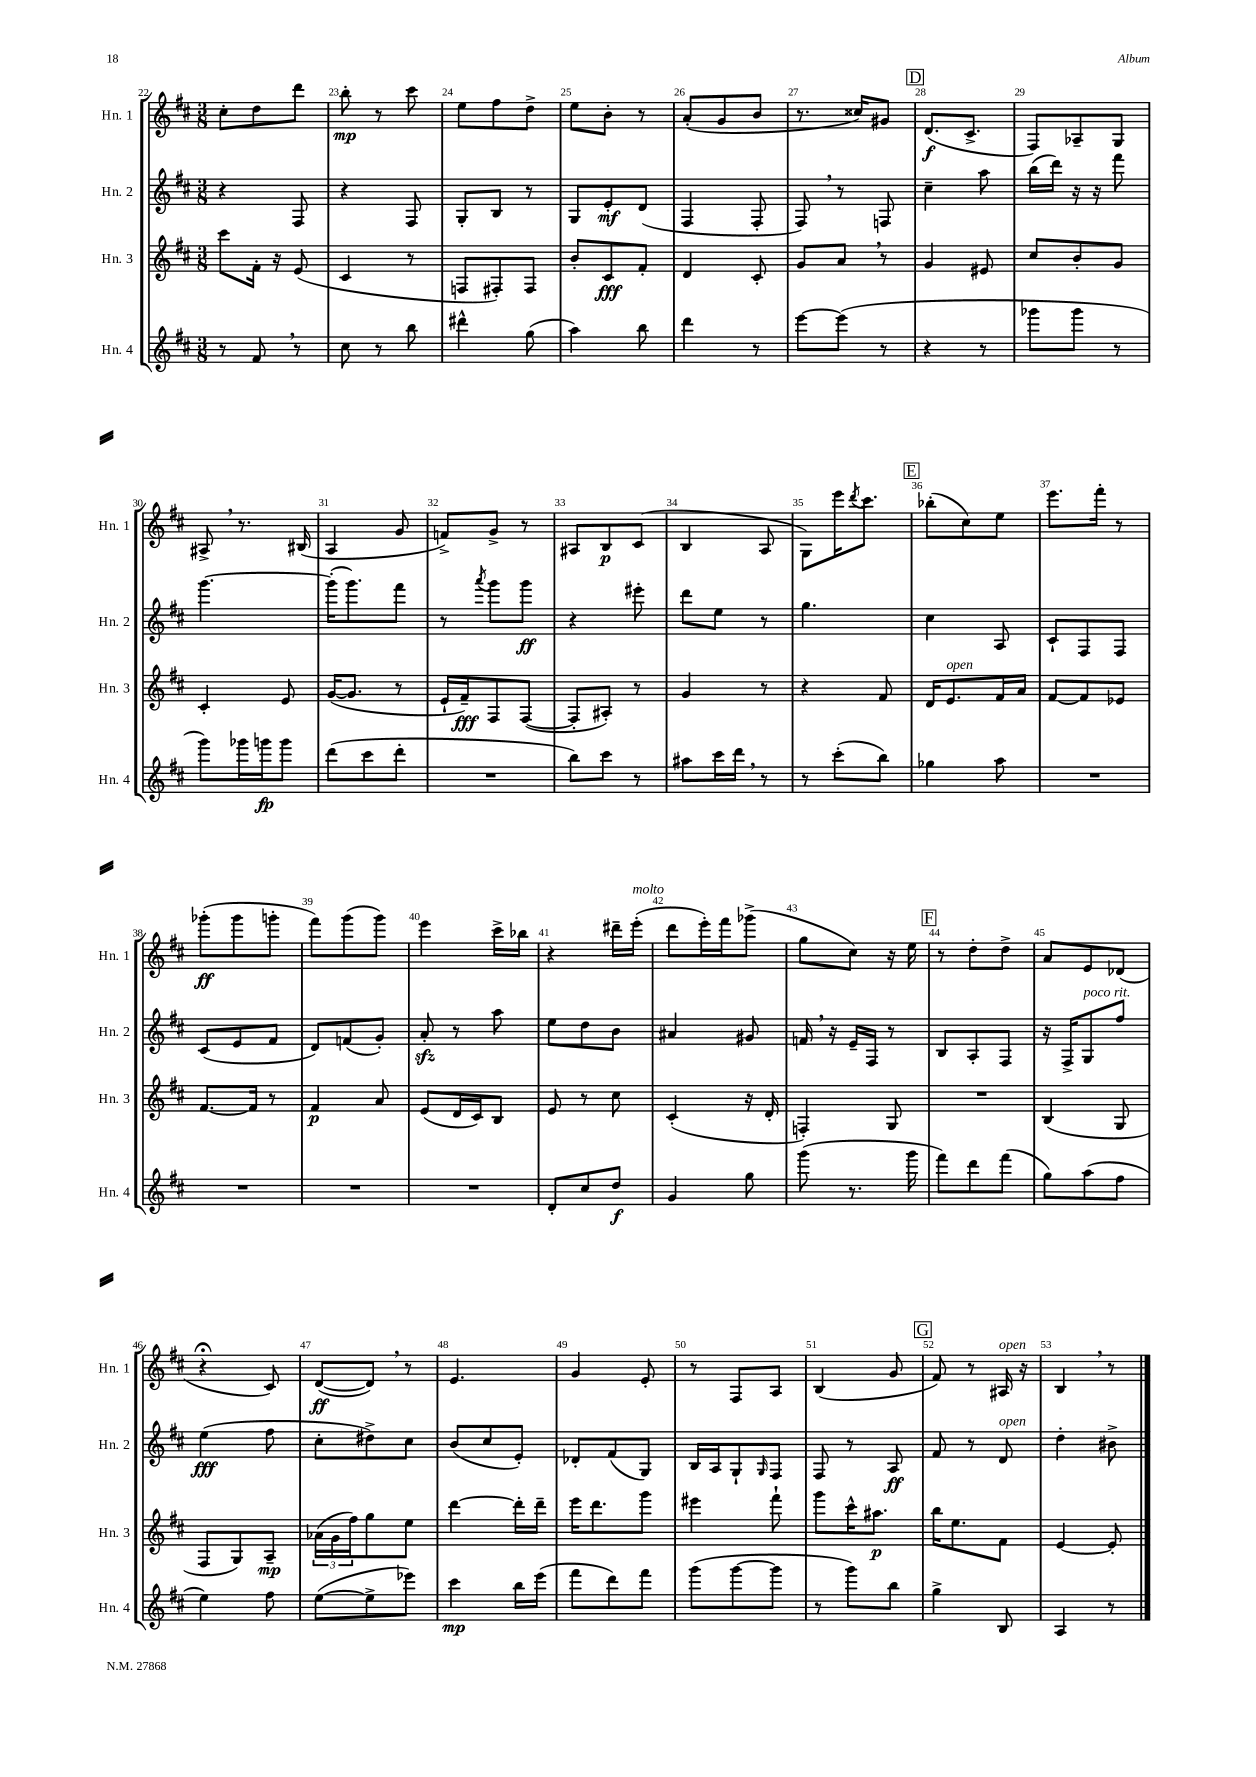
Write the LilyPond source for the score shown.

<<
\new StaffGroup <<
\new Staff = "s0" \with { instrumentName = "Hn. 1" shortInstrumentName = "Hn. 1" } {
    \clef treble \key d \major \numericTimeSignature \time 3/8
    cis''8-. d''8 d'''8 |
    b''8-.\mp r8 cis'''8 |
    e''8 fis''8 d''8-> |
    e''8 b'8-. r8 |
    a'8-.( g'8 b'8 |
    r8. cisis''16) gis'8 |
    \mark \markup { \box "D" } d'8.\f( cis'8.-> |
    fis8) aes8-- g8 |
    ais8-> \breathe r8. bis16( |
    a4 g'8 |
    f'8->) g'8-> r8 |
    ais8 b8\p cis'8( |
    b4 a8 |
    g8) e'''16 \acciaccatura { d'''8 } cis'''8. |
    \mark \markup { \box "E" } bes''8-.( cis''8) e''8 |
    e'''8. fis'''16-. r8 |
    ges'''8-.\ff( ges'''8 g'''8-. |
    fis'''8) g'''8( g'''8) |
    e'''4 cis'''16-> bes''16 |
    r4 dis'''16-- e'''16-.^\markup { \italic "molto" }( |
    d'''8 e'''16-.) fis'''16 ges'''8->( |
    g''8 cis''8) r16 e''16 |
    \mark \markup { \box "F" } r8 d''8-. d''8-> |
    a'8 e'8 des'8( |
    r4\fermata cis'8) |
    d'8~\ff( d'8) \breathe r8 |
    e'4. |
    g'4 e'8-. |
    r8 fis8 a8 |
    b4( g'8 |
    \mark \markup { \box "G" } fis'8) r8 ais16^\markup { \italic "open" } r16 |
    b4 \breathe r8 \bar "|." |
}
\new Staff = "s1" \with { instrumentName = "Hn. 2" shortInstrumentName = "Hn. 2" } {
    \clef treble \key d \major \numericTimeSignature \time 3/8
    r4 fis8 |
    r4 fis8 |
    g8-. b8 r8 |
    g8 e'8-.\mf d'8( |
    fis4 fis8-. |
    fis8) \breathe r8 f8 |
    \mark \markup { \box "D" } cis''4-- a''8 |
    b''16( d'''16) r16 r16 fis'''8 |
    g'''4.~ |
    g'''16-.( g'''8.) fis'''8 |
    r8 \acciaccatura { a'''8 } g'''8 g'''8\ff |
    r4 eis'''8-. |
    d'''8 e''8 r8 |
    g''4. |
    \mark \markup { \box "E" } cis''4 a8 |
    cis'8-! fis8 fis8 |
    cis'8( e'8 fis'8 |
    d'8) f'8( g'8-.) |
    a'8-.\sfz r8 a''8 |
    e''8 d''8 b'8 |
    ais'4 gis'8 |
    f'16 \breathe r16 e'16-- fis16 r8 |
    \mark \markup { \box "F" } b8 a8-. fis8 |
    r16 fis16-> g8^\markup { \italic "poco rit." } fis''8 |
    e''4\fff( fis''8 |
    cis''8-. dis''8->) cis''8 |
    b'8( cis''8 e'8-.) |
    des'8-. fis'8( g8) |
    b16 a16 g8-! \grace { g16 } fis8 |
    fis8 r8 a8\ff |
    \mark \markup { \box "G" } fis'8 r8 d'8^\markup { \italic "open" } |
    d''4-. bis'8-> \bar "|." |
}
\new Staff = "s2" \with { instrumentName = "Hn. 3" shortInstrumentName = "Hn. 3" } {
    \clef treble \key d \major \numericTimeSignature \time 3/8
    cis'''8 fis'16-. r16 e'8( |
    cis'4 r8 |
    f8 fis8-.) fis8 |
    b'8-. cis'8\fff fis'8-. |
    d'4 cis'8-. |
    g'8 a'8 \breathe r8 |
    \mark \markup { \box "D" } g'4 eis'8 |
    cis''8 b'8-. g'8 |
    cis'4-. e'8 |
    g'16~( g'8. r8 |
    e'16-! fis'16--\fff) fis8 fis8~( |
    fis8-. ais8-.) r8 |
    g'4 r8 |
    r4 fis'8 |
    \mark \markup { \box "E" } d'16 e'8.^\markup { \italic "open" } fis'16 a'16 |
    fis'8~ fis'8 ees'8 |
    fis'8.~ fis'16 r8 |
    fis'4\p a'8 |
    e'8( d'16 cis'16) b8 |
    e'8 r8 cis''8 |
    cis'4-.( r16 d'16-. |
    f4-.) g8 |
    \mark \markup { \box "F" } R4. |
    b4( g8 |
    fis8 g8) a8--\mp |
    \tuplet 3/2 { aes'16( g'16 fis''16) } g''8 e''8 |
    d'''4~ d'''16-. d'''16-- |
    e'''16 d'''8. g'''8 |
    eis'''4 fis'''8-! |
    g'''8 cis'''16-^ ais''8.\p |
    \mark \markup { \box "G" } b''16 e''8. fis'8 |
    e'4~ e'8-. \bar "|." |
}
\new Staff = "s3" \with { instrumentName = "Hn. 4" shortInstrumentName = "Hn. 4" } {
    \clef treble \key d \major \numericTimeSignature \time 3/8
    r8 fis'8 \breathe r8 |
    cis''8 r8 b''8 |
    dis'''4-^ g''8( |
    a''4) b''8 |
    d'''4 r8 |
    e'''8~ e'''8( r8 |
    \mark \markup { \box "D" } r4 r8 |
    ges'''8 ges'''8 r8 |
    g'''8) ges'''16 g'''16\fp g'''8 |
    d'''8( cis'''8 d'''8-. |
    R4. |
    b''8) cis'''8 r8 |
    ais''8 cis'''16 d'''16 \breathe r8 |
    r8 cis'''8-.( b''8) |
    \mark \markup { \box "E" } ges''4 a''8 |
    R4. |
    R4. |
    R4. |
    R4. |
    d'8-. cis''8 d''8\f |
    g'4 g''8 |
    g'''8( r8. g'''16 |
    \mark \markup { \box "F" } fis'''8) d'''8 fis'''8( |
    g''8) a''8( fis''8 |
    e''4) fis''8 |
    e''8~( e''8-> ees'''8) |
    cis'''4\mp b''16 e'''16( |
    fis'''8 d'''8) fis'''8 |
    g'''8( g'''8~ g'''8 |
    r8 g'''8) b''8 |
    \mark \markup { \box "G" } g''4-> b8 |
    a4 r8 \bar "|." |
}
>>
>>
\layout { \context { \Score currentBarNumber = #22 \override BarNumber.break-visibility = ##(#f #t #t) barNumberVisibility = #all-bar-numbers-visible } }
